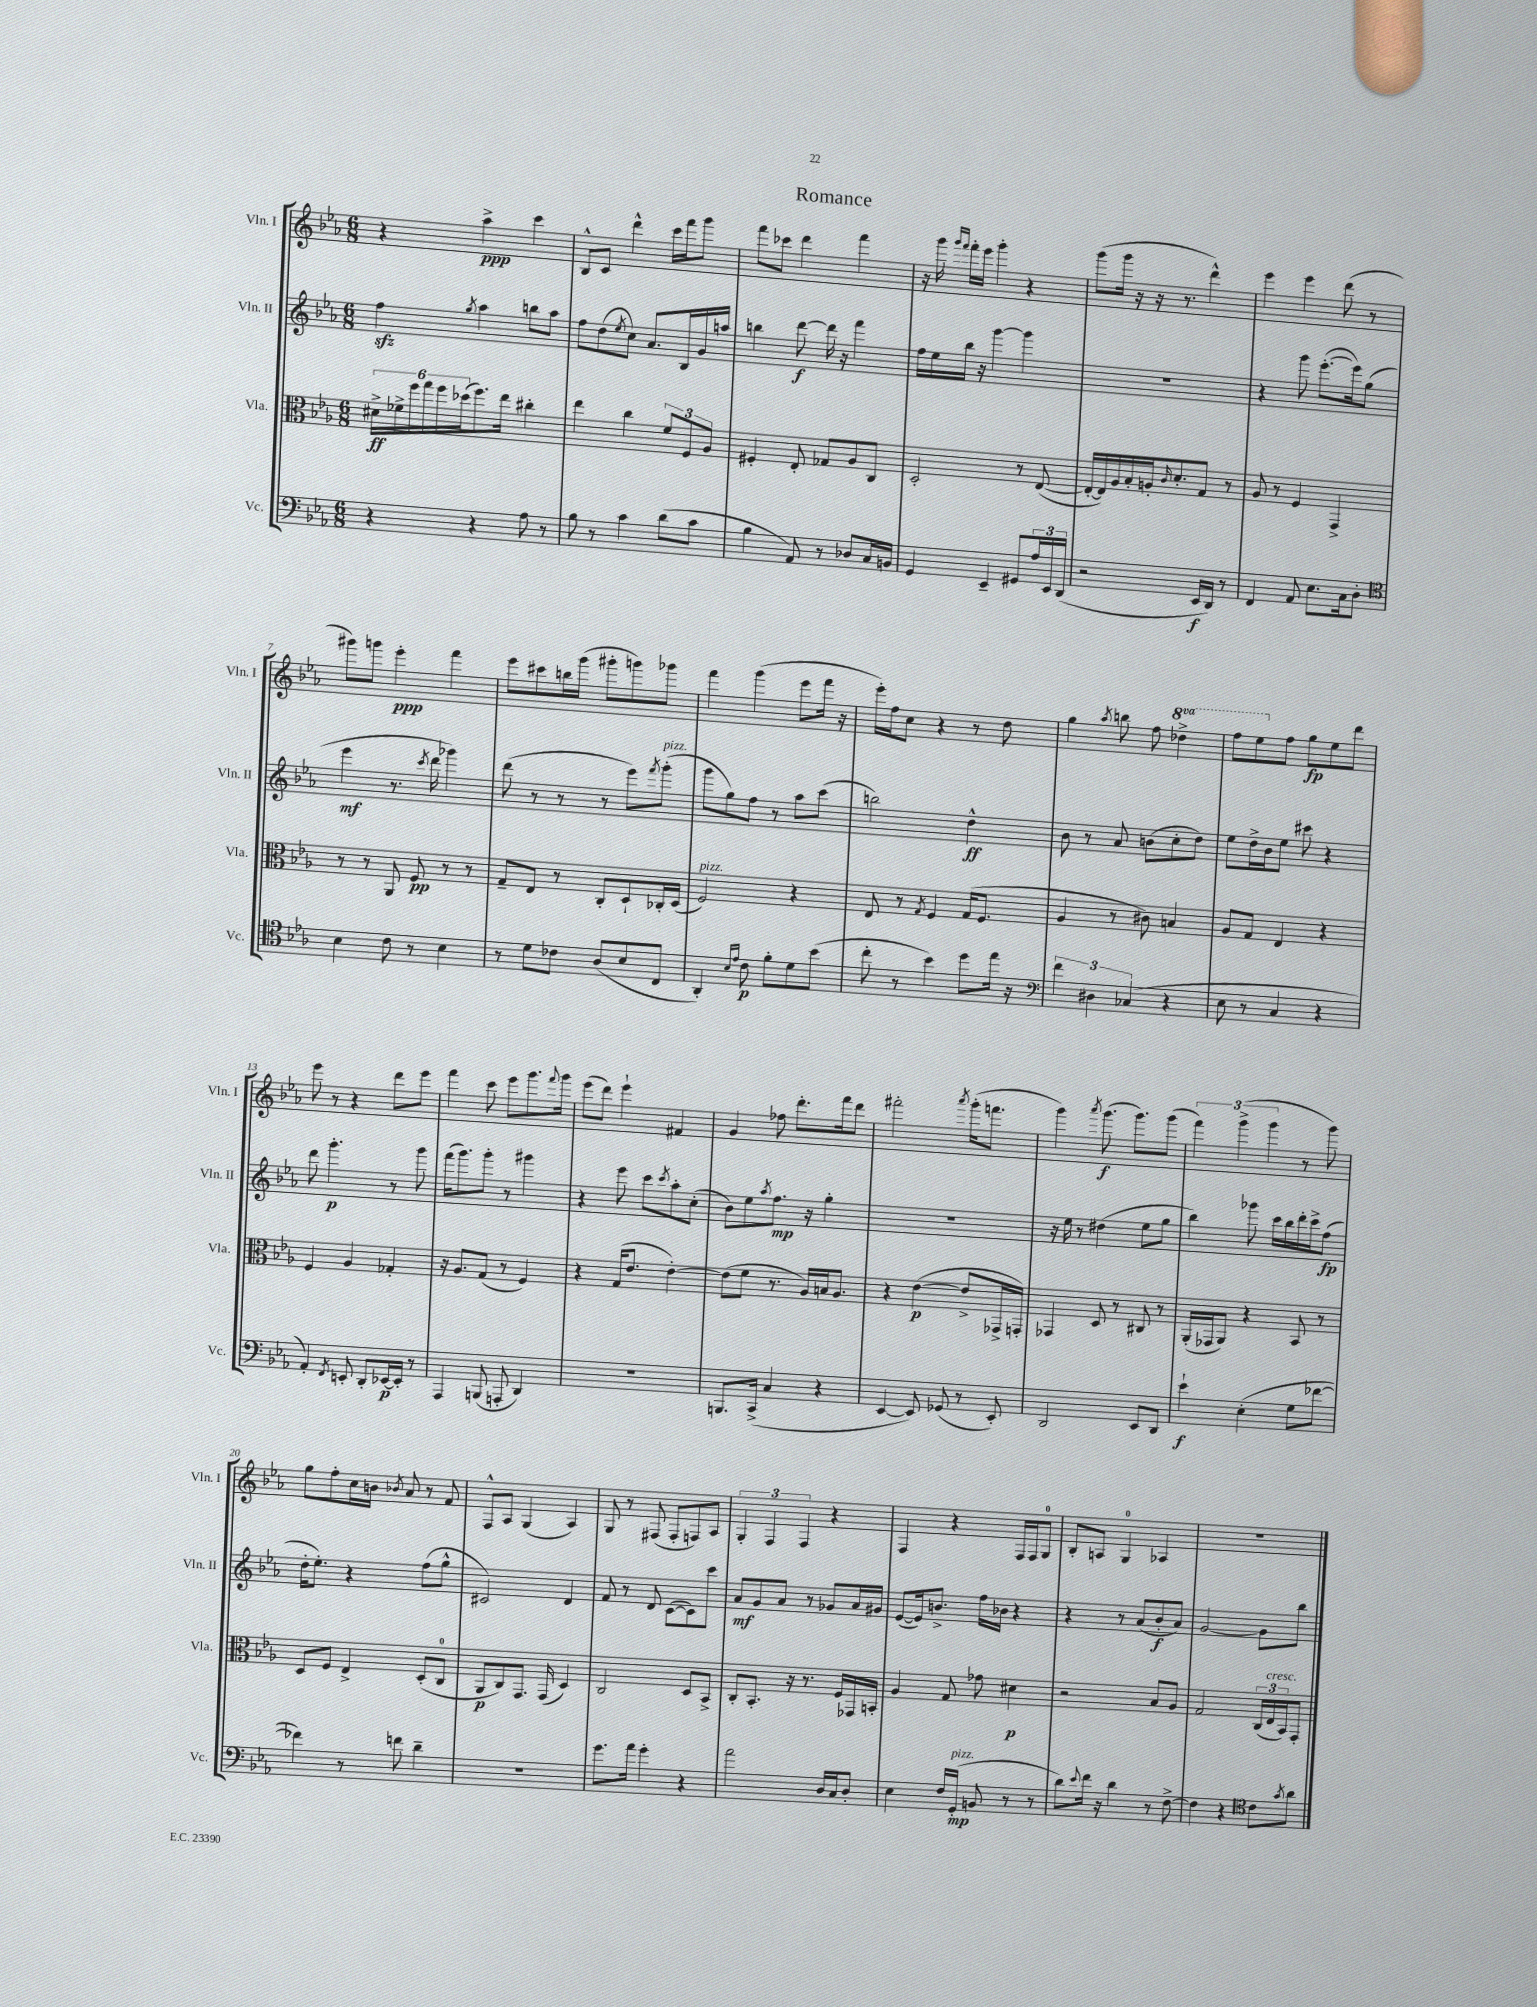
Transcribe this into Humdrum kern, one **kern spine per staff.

**kern	**kern	**kern	**kern
*staff4	*staff3	*staff2	*staff1
*clefF4	*clefC3	*clefG2	*clefG2
*k[b-e-a-]	*k[b-e-a-]	*k[b-e-a-]	*k[b-e-a-]
*M6/8	*M6/8	*M6/8	*M6/8
4r	24d#^\LL	4ff\	4r
.	24f-^\	.	.
.	24ff\	.	.
.	24gg\	.	.
.	24ff\	.	.
.	(24dd-\J	.	.
.	.	8qgg/	.
4r	8.ff\)	4aa-\	4aa-^\
.	16ee-\Jk	.	.
8A-\	4cc#'\	8bb\L	4ccc\
8r	.	8aa-\J	.
=	=	=	=
8B-\	4ee-\	8ff\L	8B-^^/L
8r	.	(8dd\	8c/J
.	.	8qee-/	.
4c\	4cc\	8cc\J)	4ddd^^\
.	.	8.a-/L	.
(8d\L	12f/L	.	16ccc\LL
.	.	16B-/L	16fff\J
.	12F/	.	.
8c\J	.	16g/	8ggg\J
.	12A-/J	.	.
.	.	16aa/JJ	.
=	=	=	=
4B-\	4F#'/	4bb\	8fff\L
.	.	.	8ccc-\J
8AA-/)	8E-'/	[8ddd\	4ddd\
8r	8G-/L	16ddd\]	.
.	.	16r	.
8D-/L	8A-/	4fff\	4fff\
16C/L	8C/J	.	.
16BB/JJ	.	.	.
=	=	=	=
4GG/	2D'/	16ff\LL	16r
.	.	16ee-\	16ggg\
.	.	.	16qqggg/LL
.	.	.	16qqfff/JJ
.	.	16bb-\JJ	16fff'\LL
.	.	16r	16eee-\JJ
4EE-~/	.	[4ggg\	4ggg'\
8GG#/L	8r	4ggg\]	4r
24A-/L	([8E-/	.	.
24EE-/	.	.	.
(24DD/JJ	.	.	.
=	=	=	=
2r	16E-'/_LL	2.r	(8ggg\L
.	16E-/])	.	.
.	16A-/	.	16ggg\Jk
.	16B-'/	.	16r
.	16A'/J	.	16r
.	16qqc/	.	.
.	8.d'/	.	8.r
16EE-/LL	8G/J	.	4ddd^^\)
16DD/JJ)	.	.	.
8r	8r	.	.
=	=	=	=
4FF/	8A-/	4r	4eee-\
.	8r	.	.
8AA-/	4F/	8ggg\	4eee-\
8.E-\L	.	([8.eee-'\L	.
.	4GG^/	.	(8ddd\
16C\k	.	16eee-\]k)	.
8D'\J	.	(8gg\J	8r
=	=	=	=
*clefC4	*	*	*
4B-\	8r	4eee-\	8ggg#\L)
.	8r	.	8ggg\J
8c\	8AA-/	8.r	4eee-'\
8r	8F/	.	.
.	.	8qccc/	.
.	.	16ddd\	.
4B-\	8r	4ggg-\)	4fff\
.	8r	.	.
=	=	=	=
8r	8G~/L	(8ddd\	8eee-\L
8d\L	8E-/J	8r	8ccc#\
8c-\J	8r	8r	16bb\L
.	.	.	(16ggg\JJ
(8A-/L	8C'/L	8r	8ggg#'\L
8B-/	8D`/	8eee-\L)	8ggg\)
.	.	8qfff/	.
8C/J	16C-'/L	(8ggg'\J	8ggg-\J
.	(16D/JJ	.	.
=	=	=	=
4AA-'/)	2F/)	8ggg\L	4fff\
.	.	8gg\)	.
16qqB-/LL	.	.	.
16qqe-/JJ	.	.	.
8c\	.	8ff\J	(4ggg\
8f'\L	.	8r	.
8d\	4r	8aa-\L	8eee-\L
(8b-\J	.	(8ccc\J	16fff\Jk
.	.	.	16r
=	=	=	=
8cc'\	8E-/	2bb\)	16eee-'\LL)
.	.	.	16ff\J
8r	8r	.	8cc\J
.	8qG/	.	.
4b-\)	4F/	.	4r
8dd\L	(16G/LK	4dd^^\	8r
.	8.F/J	.	.
16ee-\Jk	.	.	8dd\
16r	.	.	.
=	=	=	=
*clefF4	*	*	*
6f\	4A-/	8b-\	4gg\
.	.	8r	.
6D#\	.	.	.
.	.	.	8qaa-/
.	8r	8a-/	8bb\
(6C-/	.	.	.
.	8c#\)	(8b\L	8ff\
4r	4B/	8cc'\	4ddd-^\
.	.	8dd\J)	.
=	=	=	=
8E-\	8A-/L	8ee-\L	8fff\L
8r	8G/J	16dd^\L	8eee-\
.	.	16b-\J	.
4C/	4E-/	8ee-\J	8ff\J
.	.	8ccc#\	8gg\L
4r	4r	4r	8ee-\
.	.	.	8ddd\J
=	=	=	=
4AA-'/)	4F/	8ddd\	8eee-\
.	.	4.ggg'\	8r
8qFF/	.	.	.
8EE'/	4A-/	.	4r
8DD'/L	.	.	.
[16EE-/L	4G-'/	8r	8ddd\L
16EE-'/]JJ	.	.	.
8r	.	8ggg\	8eee-\J
=	=	=	=
4AAA-/	16r	(16fff\LK	4fff\
.	8.A-/L	8.ggg\)	.
(8BBB/	(8G/J	8ggg'\J	8ccc\
8AAA'/	8r	8r	8eee-\L
4DD/)	4F/)	4ggg#\	8.ggg\
.	.	.	8qqfff/
.	.	.	16ggg\Jk
=	=	=	=
2.r	4r	4r	(8eee-\L
.	.	.	8ddd\J)
.	(16G/LK	8eee-\	4eee-`\
.	8.e-/J	.	.
.	.	8ccc\L	.
.	.	8qccc/	.
.	[4e-'\)	8aa-'\	4f#/
.	.	(8cc'\J	.
=	=	=	=
8.BBB/L	(8e-\]L	8b-\L)	4g/
.	8f\J	8ee-\	.
(16CC^/Jk	.	.	.
.	.	8qaa-/	.
4C/	8.r	8.ff\J	8ff-\
.	.	.	8.ddd'\L
.	16A-/LL)	16r	.
4r	16B/J	4gg'\	.
.	8.A-/J	.	16fff\k
.	.	.	8ddd\J
=	=	=	=
[4EE-/	4r	2.r	2fff#'\
8EE-/])	([4e-\	.	.
(8GG-/	.	.	.
.	.	.	8qaaa-/
8r	8e-^/]L	.	(16ggg'\LK
.	.	.	8.fff\J
8EE-'/)	16GG-^/L	.	.
.	16GG'/JJ)	.	.
=	=	=	=
2DD/	4GG-/	16r	4ggg\)
.	.	16ee-\	.
.	.	8r	.
.	.	.	8qaaa-/
.	8D/	(4dd#\	(8.ggg\
.	8r	.	.
.	.	.	8.ggg\L)
8EE-/L	8C#/	8ee-\L	.
8DD/J	8r	8gg\J	(8ggg\J
=	=	=	=
4e-`\	(16AA-'/LL	4bb-\)	6fff\)
.	16GG-/J	.	.
.	8AA-/J)	.	.
.	.	.	(6ggg^\
(4E-'\	4r	8ggg-\	.
.	.	.	6ggg\
.	.	16ccc\LL	.
.	.	16bb-\	.
8G\L	8BB-/	16ddd'\	8r
.	.	16ccc^\J	.
[8f-\J	8r	(8ff\J	8ggg\)
=	=	=	=
4f-\])	8D/L	16dd'\LK	8gg\L
.	.	8.ee-'\J)	.
.	8F/J	.	8ff'\
8r	4E-^/	4r	16cc\L
.	.	.	16b\JJ
.	.	.	8qb-/
8f\	.	.	8a-/
4d~\	(8D'/L	(8ff\L	8r
.	8C/J	8gg^^\J	8f/
=	=	=	=
2.r	8AA-/L	2c#/)	8F^^/L
.	8C/)	.	8A-/J
.	8.GG/J	.	(4G/
.	(16GG/	.	.
.	4D/)	4d/	4A-/)
=	=	=	=
8.g\L	2C/	8f/	8G/
.	.	8r	8r
16a-\Jk	.	.	.
4g'\	.	8d/	(8F#/
.	.	([8c\L	8F#'/L
4r	8D/L	8c\])	8F/)
.	8BB-^/J	8ccc\J	8A-/J
=	=	=	=
2a-\	8C'/L	8a-/L	6G'/
.	8.BB-'/J	8g/	.
.	.	.	6F/
.	.	8a-/J	.
.	16r	.	.
.	.	.	6F/
.	8.r	8r	.
16D/LL	.	8g-/L	4r
16C/J	16F/LL	.	.
8D'/J	16GG-/	16a-/L	.
.	16BB'/JJ	16g#/JJ	.
=	=	=	=
4E-\	4A-/	([8e-/L	4F/
.	.	16e-/]k)	.
.	.	8.b^/J	.
16F/LL	8G/	.	4r
(16GG'/JJ	.	.	.
8BB/	8g-\	16ff\LL	.
.	.	16b-\JJ	.
8r	4d#\	4r	16F/LL
.	.	.	16F/J
8r	.	.	8G/J
=	=	=	=
8d\L)	2r	4r	8B-'/L
8qqe-/	.	.	.
16f\Jk	.	.	8A/J
16r	.	.	.
4d\	.	8r	4G/
.	.	(8a-/L	.
8r	8B-/L	8b-'/	4A-/
[8F^\	8A-/J	8a-/J)	.
=	=	=	=
4F\]	2G/	[2g/	2.r
4r	.	.	.
*clefC4	*	*	*
8c\L	(24C/LL	8g\]L	.
.	24E-/	.	.
.	24BB-/J)	.	.
8qg/	.	.	.
8a-\J	8GG'/J	8bb-\J	.
==	==	==	==
*-	*-	*-	*-
